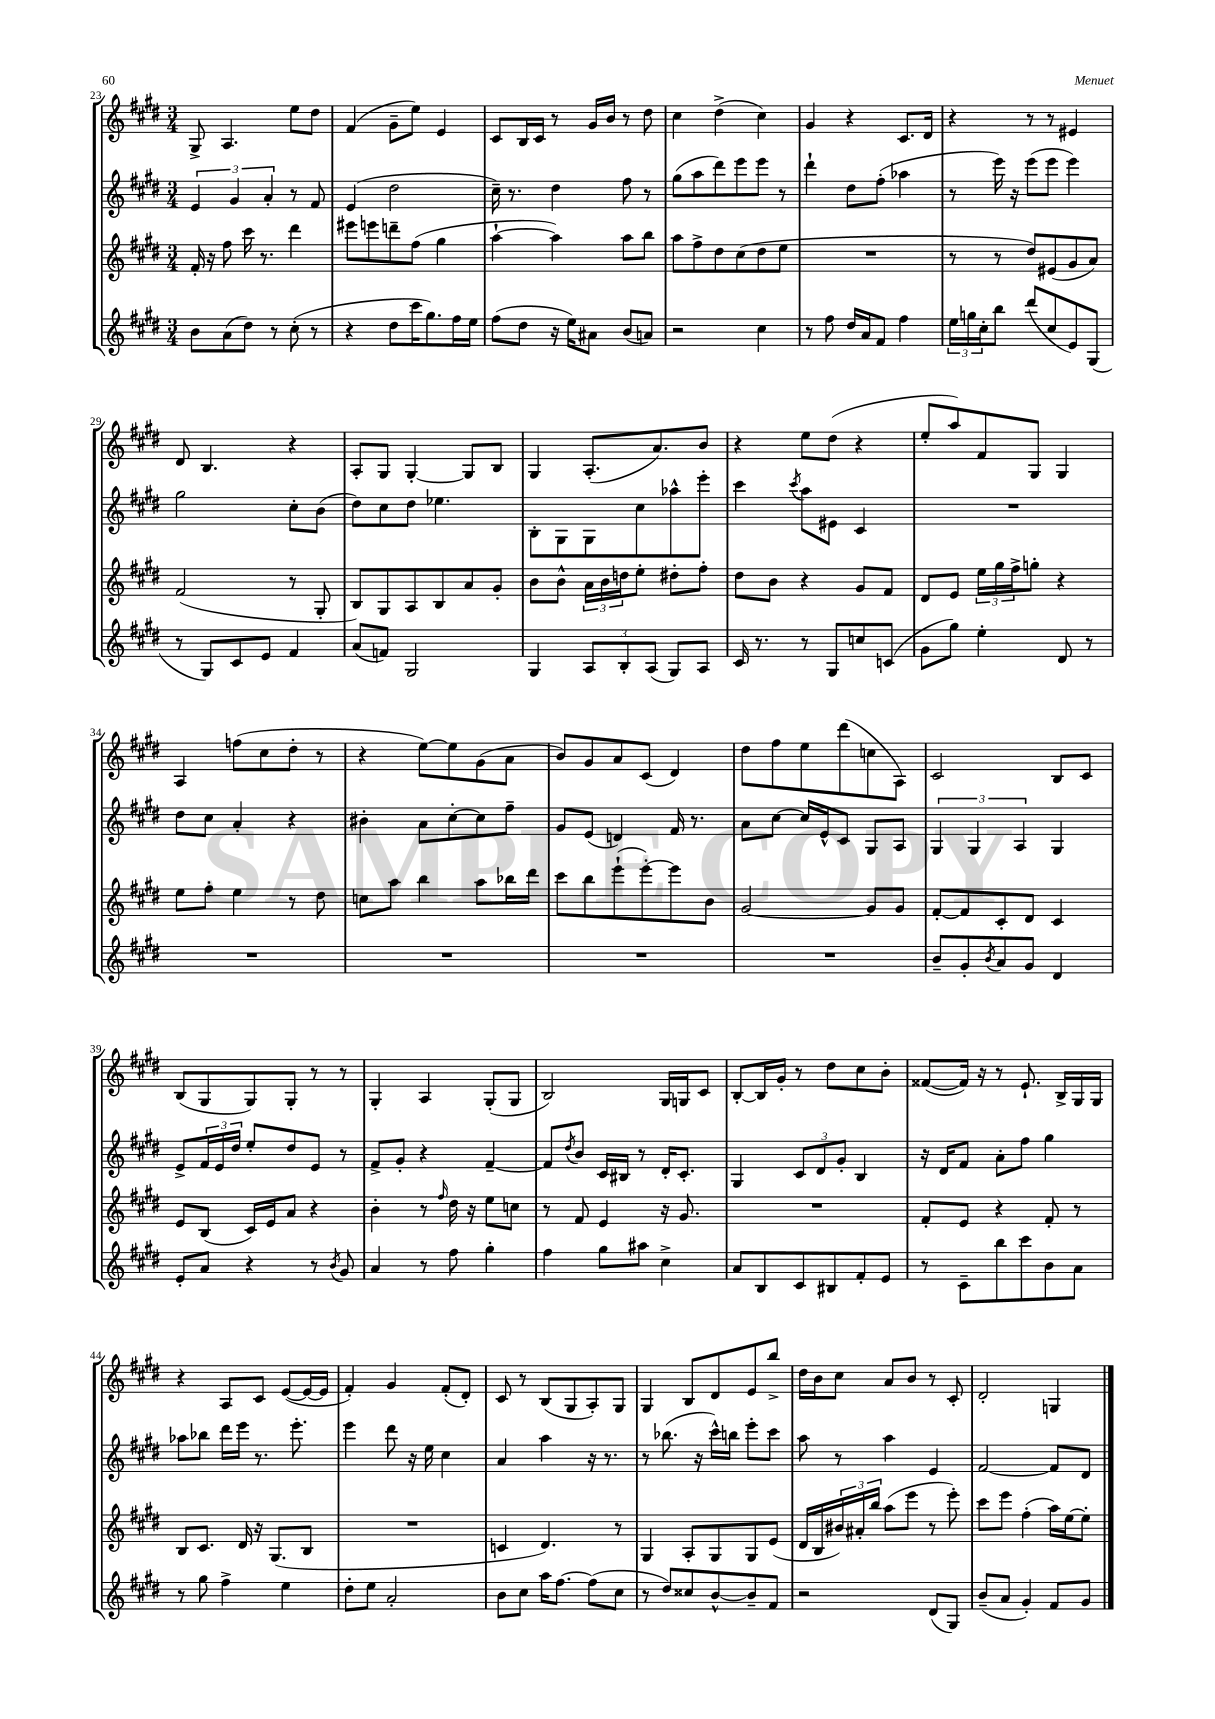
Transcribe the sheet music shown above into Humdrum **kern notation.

**kern	**kern	**kern	**kern
*part4	*part3	*part2	*part1
*staff4	*staff3	*staff2	*staff1
*clefG2	*clefG2	*clefG2	*clefG2
*k[f#c#g#d#]	*k[f#c#g#d#]	*k[f#c#g#d#]	*k[f#c#g#d#]
*M3/4	*M3/4	*M3/4	*M3/4
=23	=23	=23	=23
8b\L	16f#'/	6e/	8G#^/
.	16r	.	.
(8a\	8ff#\	.	4.A/
.	.	6g#/	.
8dd#\J)	16ccc#\	.	.
.	8.r	.	.
.	.	6a'/	.
8r	.	.	.
(8cc#'\	4ddd#\	8r	8ee\L
8r	.	8f#/	8dd#\J
=24	=24	=24	=24
4r	8eee#X\L	(4e/	(4f#/
.	8eeen\	.	.
8dd#\L	8dddn~\	2dd#\	8g#~\L
16ccc#\K	(8ff#\J	.	8ee\J)
8.gg#\)	.	.	.
.	4gg#\	.	4e/
16ff#\L	.	.	.
16ee\JJ	.	.	.
=25	=25	=25	=25
(8ff#\L	[4aa`\	16cc#~\)	8c#/L
.	.	8.r	.
8dd#\J	.	.	16B/L
.	.	.	16c#/JJ
16r	4aa\])	4dd#\	8r
16ee\KL)	.	.	.
8a#X\J	.	.	16g#/LL
.	.	.	16b/JJ
(8b/L	8aa\L	8ff#\	8r
8an/J)	8bb\J	8r	8dd#\
=26	=26	=26	=26
2r	8aa\L	(8gg#\L	4cc#\
.	8ff#^\	8aa\	.
.	8dd#\	8ddd#\)	(4dd#^\
.	(8cc#\	8eee\	.
4cc#\	8dd#\	8eee\J	4cc#\)
.	8ee\J	8r	.
=27	=27	=27	=27
8r	2.r	4ddd#`\	4g#/
8ff#\	.	.	.
16dd#/LL	.	8dd#\L	4r
16a/J	.	.	.
8f#/J	.	(8ff#'\J	.
4ff#\	.	4aa-X\	8.c#/L
.	.	.	16d#/Jk
=28	=28	=28	=28
24ee\LL	8r	8r	4r
24ggn\	.	.	.
24cc#'\J	.	.	.
8bb\J	8r	16eee\)	.
.	.	16r	.
(8ddd#/L	8dd#/L)	(8eee\L	8r
8cc#/	(8e#X/	8eee\J	8r
8e/)	8g#/	4eee\)	4e#X/
(8G#/J	8a/J)	.	.
!!LO:LB:g=z
=29	=29	=29	=29
8r	(2f#/	2gg#\	8d#/
8G#/L)	.	.	4.B/
8c#/	.	.	.
8e/J	.	.	.
4f#/	8r	8cc#'\L	4r
.	8G#'/	(8b\J	.
=30	=30	=30	=30
(8a/L	8B/L)	8dd#\L)	8A'/L
8fn/J)	8G#/	8cc#\	8G#/J
2G#/	8A/	8dd#\J	[4G#'/
.	8B/	4.ee-X\	.
.	8a/	.	8G#/L]
.	8g#'/J	.	8B/J
=31	=31	=31	=31
4G#/	8b\L	8B'\L	4G#/
.	8b^^\J	8G#\	.
12A/L	24a\LL	8G#\	(8.A'/L
.	24b\	.	.
12B'/	24ddn\J	.	.
.	8ee'\J	8cc#\	.
(12A/J	.	.	.
.	.	.	8.a/)
8G#/L)	8dd#X'\L	8aa-X^^\	.
8A/J	8ff#'\J	8eee'\J	8b/J
=32	=32	=32	=32
16c#/	8dd#\L	4ccc#\	4r
8.r	.	.	.
.	8b\J	.	.
.	.	8qccc#/	.
8r	4r	8aa\L	8ee\L
8G#/L	.	8e#X\J	(8dd#\J
8ccn/	8g#/L	4c#/	4r
(8cn/J	8f#/J	.	.
=33	=33	=33	=33
8g#\L	8d#/L	2.r	8ee'/L
8gg#\J)	8e/J	.	8aa/)
4ee'\	24ee\LL	.	8f#/
.	24gg#\	.	.
.	24ff#^\J	.	.
.	8ggn'\J	.	8G#/J
8d#/	4r	.	4G#/
8r	.	.	.
!!LO:LB:g=z
=34	=34	=34	=34
2.r	8ee\L	8dd#\L	4A/
.	8ff#'\J	8cc#\J	.
.	4ee\	4a'/	(8ffn\L
.	.	.	8cc#\
.	8r	4r	8dd#'\J
.	8dd#\	.	8r
=35	=35	=35	=35
2.r	8ccn\L	4b#X'\	4r
.	8aa\J	.	.
.	4bb\	8a\L	[8ee\L)
.	.	[8cc#'\	8ee\]
.	8aa\L	8cc#\]	(8g#\
.	16bb-X\L	8ff#~\J	8a\J
.	16ddd#\JJ	.	.
=36	=36	=36	=36
2.r	8ccc#\L	8g#/L	8b/L)
.	8bb\	(8e/J	8g#/
.	(8eee`\	4dn/)	8a/
.	[8eee'\)	.	(8c#/J
.	8eee\]	16f#/	4d#/)
.	.	8.r	.
.	8b\J	.	.
=37	=37	=37	=37
2.r	[2g#/	8a\L	8dd#\L
.	.	[8cc#\J	8ff#\
.	.	16cc#/LL]	8ee\
.	.	16e^^/J	.
.	.	8c#/J	(8ddd#\
.	8g#/L]	8G#/L	8ccn\
.	8g#/J	8A/J	8A\J)
=38	=38	=38	=38
8b~/L	[8f#'/L	6G#/	2c#/
8g#'/	8f#/]	.	.
.	.	6G#/	.
8qb/	.	.	.
8a/	8c#'/	.	.
.	.	6A/	.
8g#/J	8d#/J	.	.
4d#/	4c#/	4G#/	8B/L
.	.	.	8c#/J
!!LO:LB:g=z
=39	=39	=39	=39
8e'/L	8e/L	8e^/L	(8B/L
8a/J	(8B/J	24f#/L	8G#/
.	.	24e/	.
.	.	24dd#/JJ	.
4r	16c#/LL)	8ee'/L	8G#/)
.	16e/J	.	.
.	8a/J	8dd#/	8G#'/J
8r	4r	8e/J	8r
8qb/	.	.	.
8g#/	.	8r	8r
=40	=40	=40	=40
4a/	4b'\	8f#^/L	4G#'/
.	.	8g#'/J	.
8r	8r	4r	4A/
.	16qqff#/	.	.
8ff#\	16dd#\	.	.
.	16r	.	.
4gg#'\	8ee\L	[4f#~/	(8G#'/L
.	8ccn\J	.	8G#/J
=41	=41	=41	=41
4ff#\	8r	8f#/L]	2B/)
.	.	8qdd#/	.
.	8f#/	8b/J	.
8gg#\L	4e/	16c#/LL	.
.	.	16B#X/JJ	.
8aa#X\J	.	8r	.
4cc#^\	16r	16d#'/KL	16G#/LL
.	8.g#/	8.c#'/J	16Gn/J
.	.	.	8c#/J
=42	=42	=42	=42
8a/L	2.r	4G#/	[8B'/L
8B/	.	.	16B/L]
.	.	.	16g#'/JJ
8c#/	.	12c#/L	8r
.	.	12d#/	.
8B#X/	.	.	8dd#\L
.	.	12g#'/J	.
8f#'/	.	4B/	8cc#\
8e/J	.	.	8b'\J
=43	=43	=43	=43
8r	8f#'/L	16r	([8f##X/L
.	.	16d#/KL	.
8c#~\L	8e/J	8f#/J	16f##/Jk])
.	.	.	16r
8bb\	4r	8a'\L	8r
8ccc#\	.	8ff#\J	8.e`/
8b\	8f#'/	4gg#\	.
.	.	.	16B^/LL
8a\J	8r	.	16G#/
.	.	.	16G#/JJ
!!LO:LB:g=z
=44	=44	=44	=44
8r	8B/L	8aa-X\L	4r
8gg#\	8.c#/J	8bb-X\J	.
4ff#^\	.	16ddd#\LL	8A/L
.	16d#/	16eee\JJ	.
.	16r	8.r	8c#/J
.	(8.G#/L	.	.
4ee\	.	.	([8e/L
.	.	8.eee'\	.
.	8B/J	.	16e/L_
.	.	.	16e/JJ]
=45	=45	=45	=45
8dd#'\L	2.r	4eee\	4f#'/)
8ee\J	.	.	.
2a'/	.	8ddd#\	4g#/
.	.	16r	.
.	.	16ee\	.
.	.	4cc#\	(8f#'/L
.	.	.	8d#'/J)
=46	=46	=46	=46
8b\L	4cn/	4a/	8c#/
8cc#\J	.	.	8r
16aa\KL	4.d#/)	4aa\	(8B/L
[8.ff#\J	.	.	.
.	.	.	8G#/
(8ff#\L]	.	16r	8A'/)
.	.	8.r	.
8cc#\J	8r	.	8G#/J
=47	=47	=47	=47
8r	4G#/	8r	4G#/
8dd#/L)	.	(8.bb-X\	.
8cc##X/	8A'/L	.	8B/L
.	.	16r	.
[8b^^/	8G#/	16ccc#^^\LL)	8d#/
.	.	16bbn\JJ	.
8b~/]	8G#/	8eee'\L	8e/
8f#/J	(8e/J	8ccc#\J	8bb^/J
=48	=48	=48	=48
2r	16d#/LL	8aa\	16dd#\LL
.	16B/	.	16b\J
.	24b#X/)	8r	8cc#\J
.	24a#X'/	.	.
.	24bb/JJ	.	.
.	(8aa\L	4aa\	8a/L
.	8eee\J	.	8b/J
(8d#/L	8r	4e/	8r
8G#/J)	8eee'\)	.	8c#'/
=49	=49	=49	=49
(8b~/L	8ccc#\L	[2f#/	2d#'/
8a/J	8eee\J	.	.
4g#'/)	(4ff#'\	.	.
8f#/L	16aa\LL)	8f#/L]	4Gn/
.	[16ee\J	.	.
8g#/J	8ee'\J]	8d#/J	.
==	==	==	==
*-	*-	*-	*-
